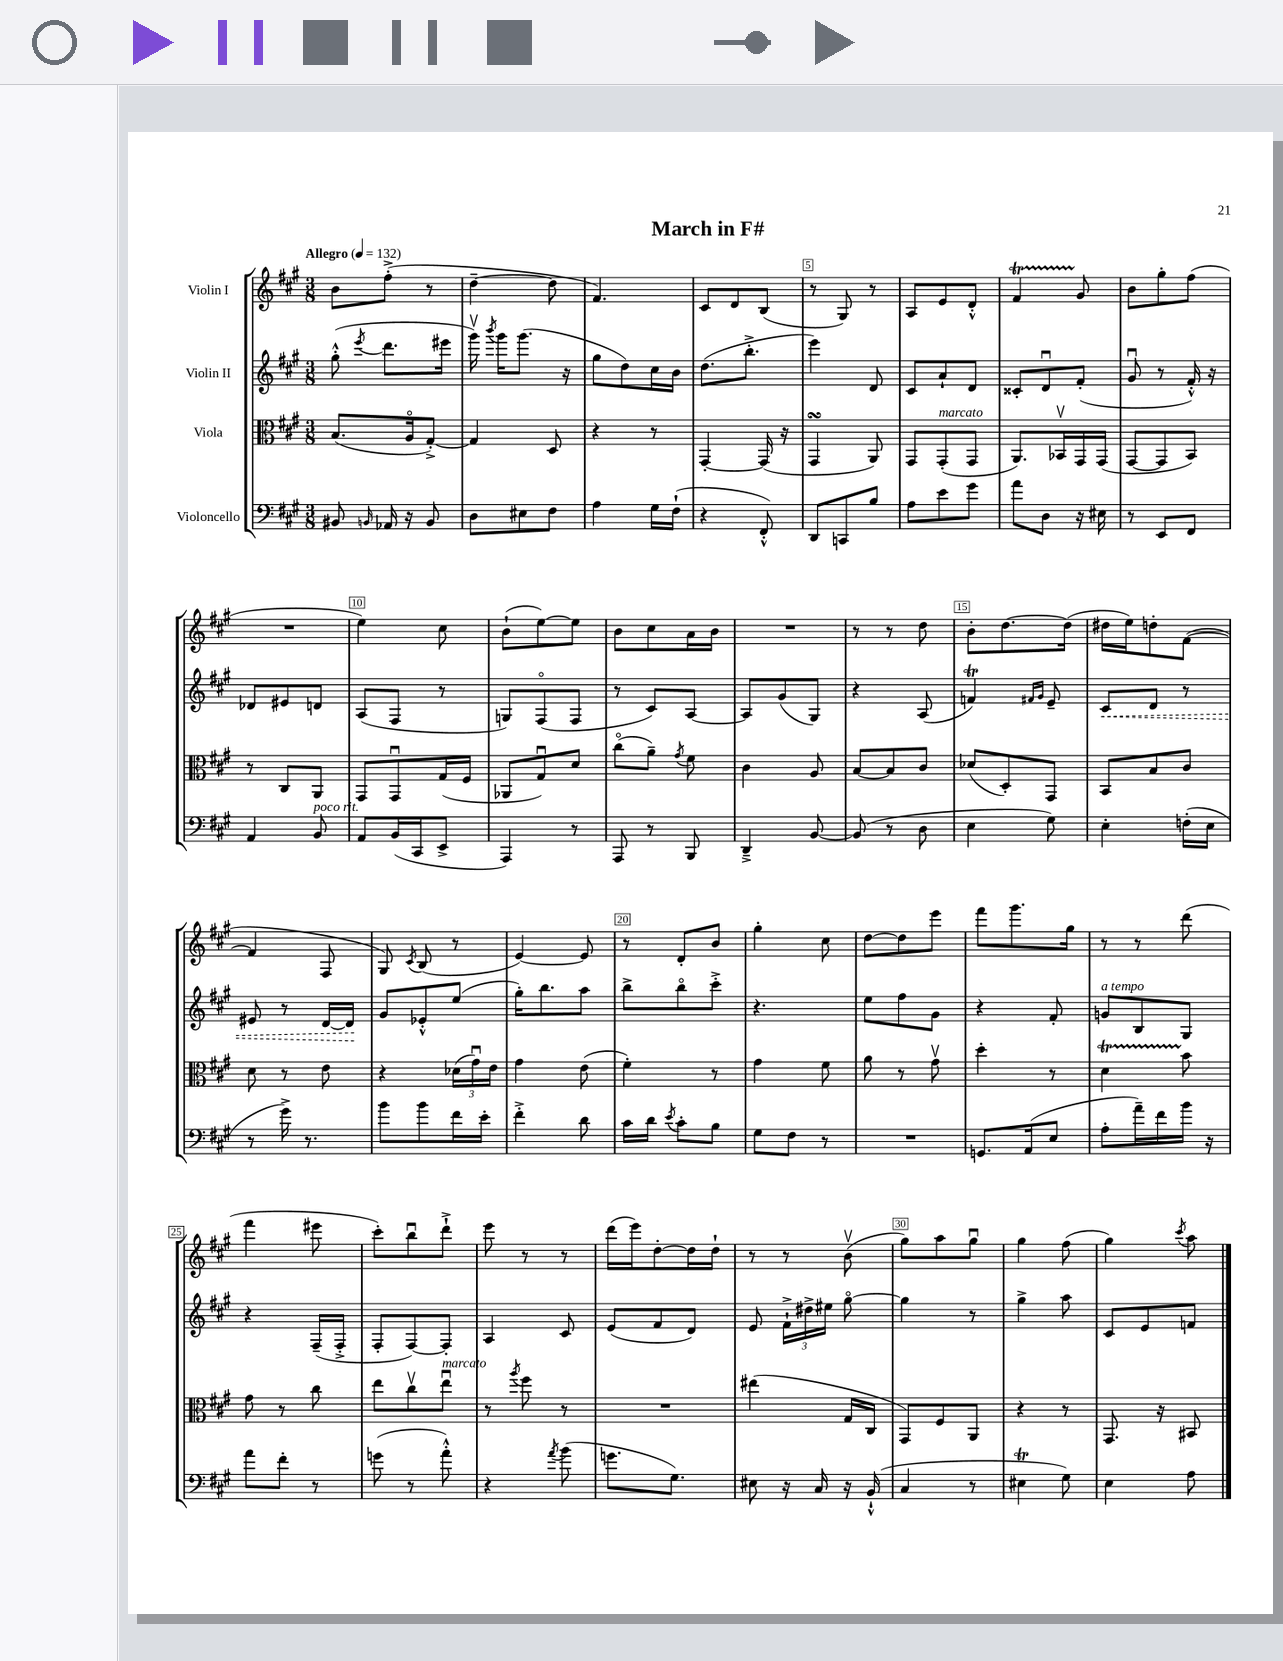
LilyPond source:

\header { title = "March in F#" }
<<
\new StaffGroup <<
\new Staff = "s0" \with { instrumentName = "Violin I" } {
    \clef treble \key a \major \numericTimeSignature \time 3/8 \tempo "Allegro" 4 = 132
    \autoBeamOff b'8[ fis''8]-.->( r8 |
    d''4~-- d''8 |
    fis'4.) |
    cis'8[ d'8 b8]( |
    r8 gis8) r8 |
    a8[ e'8 d'8]-.-^ |
    fis'4\startTrillSpan gis'8\stopTrillSpan |
    b'8[ gis''8-. fis''8]( |
    R4. |
    e''4) cis''8 |
    b'8[-!( e''8~) e''8] |
    b'8[ cis''8 a'16 b'16] |
    R4. |
    r8 r8 d''8 |
    b'8[-. d''8.~ d''16]( |
    dis''16[ e''16) d''8-. fis'8]~( |
    fis'4 fis8 |
    gis8) \acciaccatura { cis'8 } b8( r8 |
    e'4~) e'8 |
    r8 d'8[-. b'8] |
    gis''4-. cis''8 |
    d''8[~ d''8 e'''8] |
    fis'''8[ gis'''8. gis''16] |
    r8 r8 d'''8( |
    fis'''4 eis'''8 |
    cis'''8[-.) b''8\downbow d'''8]-!-> |
    e'''8 r8 r8 |
    d'''16[( e'''16) d''8~-. d''16 d''16]-! |
    r8 r8 b'8\upbow( |
    gis''8[) a''8 gis''8]\downbow |
    gis''4 fis''8( |
    gis''4) \acciaccatura { cis'''8 } a''8 \bar "|." |
}
\new Staff = "s1" \with { instrumentName = "Violin II" } {
    \clef treble \key a \major \numericTimeSignature \time 3/8
    \autoBeamOff gis''8-.-^( \acciaccatura { e'''8 } d'''8.[ eis'''16] |
    gis'''16\upbow) \acciaccatura { b'''8 } gis'''16[ gis'''8.]( r16 |
    gis''8[ d''8) cis''16 b'16] |
    d''8.[( b''8.]-.-> |
    e'''4) d'8 |
    cis'8[ a'8-! d'8] |
    cisis'8[-. d'8\downbow fis'8]-.( |
    gis'8\downbow r8 fis'16-.-^) r16 |
    des'8[ eis'8 d'8] |
    a8[( fis8] r8 |
    g8[) fis8\flageolet( fis8] |
    r8 cis'8[) a8]~ |
    a8[ gis'8( gis8]) |
    r4 a8( |
    f'4\trill) \grace { fis'16[ gis'16] } e'8-- |
    \once \override Hairpin.style = #'dashed-line cis'8[\< d'8] r8 |
    eis'8 r8 d'16[~ d'16]\! |
    gis'8[ ees'8-.-^ e''8]( |
    gis''16[-.) b''8. a''8] |
    b''8[-> b''8\flageolet cis'''8]-.-> |
    r4. |
    e''8[ fis''8 gis'8] |
    r4 fis'8-. |
    g'8[^\markup { \italic "a tempo" } b8 gis8] |
    r4 fis16[--( fis16]-.-> |
    fis8[-. fis8~) fis8]-. |
    a4 cis'8 |
    e'8[( fis'8 d'8]) |
    e'8 \tuplet 3/2 { fis'16[-!-> dis''16-> eis''16] } gis''8~\flageolet |
    gis''4 r8 |
    gis''4-> a''8 |
    cis'8[ e'8 f'8] \bar "|." |
}
\new Staff = "s2" \with { instrumentName = "Viola" } {
    \clef alto \key a \major \numericTimeSignature \time 3/8
    \autoBeamOff b8.[( a16\flageolet gis8]~-.->) |
    gis4 d8 |
    r4 r8 |
    gis,4~-. gis,16( r16 |
    gis,4\turn a,8) |
    gis,8[ gis,8-.^\markup { \italic "marcato" }( gis,8] |
    a,8.[) bes,16\upbow gis,16 gis,16]( |
    gis,8[~ gis,8 b,8]) |
    r8 cis8[ a,8] |
    gis,8[ gis,8\downbow gis16( fis16] |
    aes,8[ gis8\downbow) d'8] |
    cis''8[\flageolet( a'8]--) \acciaccatura { gis'8 } fis'8 |
    cis'4 a8 |
    b8[~ b8 cis'8] |
    des'8[( d8-.) gis,8] |
    b,8[ b8 cis'8] |
    d'8 r8 e'8 |
    r4 \tuplet 3/2 { des'16[( gis'16\downbow) e'16] } |
    gis'4 e'8( |
    fis'4-.) r8 |
    gis'4 fis'8 |
    a'8 r8 gis'8\upbow |
    d''4-. r8 |
    d'4\startTrillSpan b'8\stopTrillSpan |
    gis'8 r8 cis''8 |
    e''8[ cis''8\upbow e''8]\downbow^\markup { \italic "marcato" } |
    r8 \acciaccatura { a''8 } fis''8 r8 |
    R4. |
    eis''4( gis16[ cis16] |
    gis,8[) fis8 a,8] |
    r4 r8 |
    gis,8. r16 bis,8 \bar "|." |
}
\new Staff = "s3" \with { instrumentName = "Violoncello" } {
    \clef bass \key a \major \numericTimeSignature \time 3/8
    \autoBeamOff bis,8 \grace { b,16 } aes,16 r16 b,8 |
    d8[ eis8 fis8] |
    a4 gis16[ fis16]-!( |
    r4 fis,8-.-^) |
    d,8[ c,8 b8] |
    a8[ e'8 gis'8] |
    a'8[ d8] r16 eis16 |
    r8 e,8[ fis,8] |
    a,4 b,8^\markup { \italic "poco rit." } |
    a,8[ b,16( cis,16 e,8]-> |
    a,,4) r8 |
    a,,8 r8 b,,8 |
    d,4---> b,8~ |
    b,8( r8 d8 |
    e4 gis8) |
    e4-. f16[-.( e16] |
    r8 gis'16->) r8. |
    b'8[ b'8 fis'16 e'16]-. |
    fis'4-.-> d'8 |
    cis'16[ d'16] \acciaccatura { e'8 } cis'8[-. b8] |
    gis8[ fis8] r8 |
    R4. |
    g,8.[ a,16( e8] |
    a8[-. a'16--) fis'16 b'16] r16 |
    a'8[ fis'8]-. r8 |
    g'8( r8 a'8-.-^) |
    r4 \acciaccatura { a'8 } b'8( |
    g'8.[ gis8.]) |
    eis8 r16 cis16 r16 b,16-!-^( |
    cis4 r8 |
    eis4\trill gis8) |
    e4 a8 \bar "|." |
}
>>
>>
\layout { \context { \Score \override BarNumber.break-visibility = ##(#f #t #t) barNumberVisibility = #(every-nth-bar-number-visible 5) \override BarNumber.stencil = #(make-stencil-boxer 0.1 0.3 ly:text-interface::print) } }
